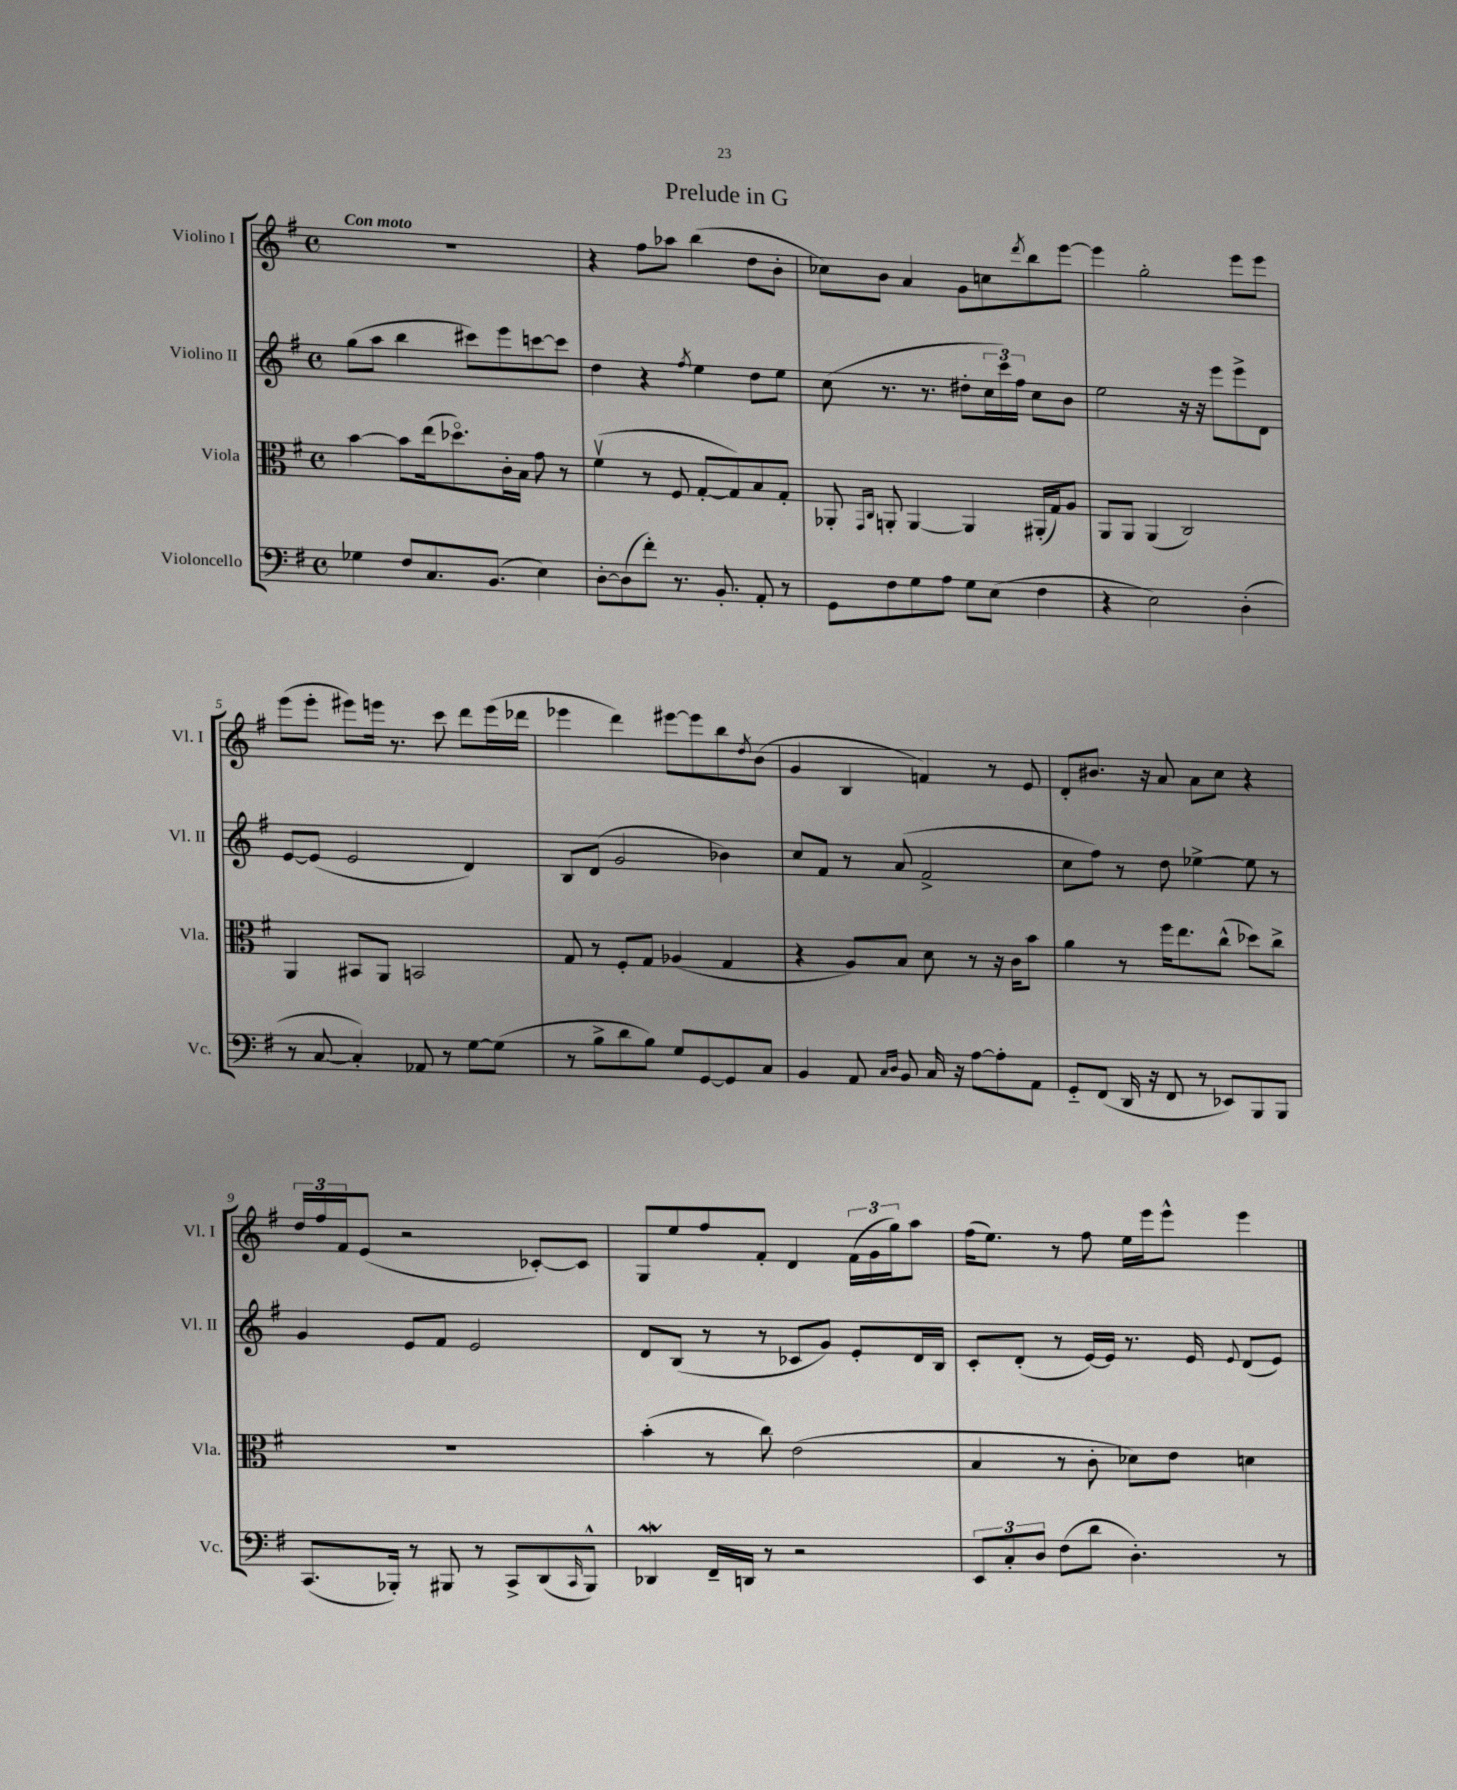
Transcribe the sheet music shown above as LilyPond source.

\header { title = "Prelude in G" }
<<
\new StaffGroup <<
\new Staff = "s0" \with { instrumentName = "Violino I" shortInstrumentName = "Vl. I" } {
    \clef treble \key g \major \defaultTimeSignature \time 4/4 \tempo "Con moto"
    R1 |
    r4 fis''8 aes''8 b''4( d''8 b'8-. |
    ces''8) b'8 a'4 g'8 c''8 \acciaccatura { d'''8 } b''8 e'''8~ |
    e'''4 g''2-. e'''8 e'''8 |
    e'''8( e'''8-. eis'''8) e'''16 r8. c'''8 d'''8 e'''16( des'''16 |
    ees'''4 d'''4) eis'''8~ eis'''8 b''8 \acciaccatura { d''8 } b'8( |
    g'4 b4 f'4) r8 e'8 |
    d'8-. bis'8. r16 a'8 a'8 c''8 r4 |
    \tuplet 3/2 { d''16 fis''16 fis'16 } e'8( r2 ces'8~-.) ces'8 |
    g8 e''8 fis''8 fis'8-. d'4 \tuplet 3/2 { fis'16( g'16 g''16) } a''8 |
    fis''16( e''8.) r8 fis''8 e''16 e'''16 e'''8-^ e'''4 \bar "|." |
}
\new Staff = "s1" \with { instrumentName = "Violino II" shortInstrumentName = "Vl. II" } {
    \clef treble \key g \major \defaultTimeSignature \time 4/4
    g''8( a''8 b''4 cis'''8) e'''8 c'''8~ c'''8 |
    d''4 r4 \acciaccatura { fis''8 } e''4 d''8 e''8 |
    c''8( r8. r8. dis''8-. \tuplet 3/2 { c''16 c'''16) fis''16 } c''8 b'8 |
    e''2 r16 r16 e'''8 e'''8-> d'8 |
    e'8~ e'8( e'2 d'4) |
    b8 d'8( g'2 bes'4) |
    c''8 fis'8 r8 a'8( fis'2-> |
    c''8 fis''8) r8 d''8 ees''4~-> ees''8 r8 |
    g'4 e'8 fis'8 e'2 |
    d'8 b8( r8 r8 ces'8 g'8) e'8-. d'16 b16 |
    c'8-. d'8-.( r8 e'16~) e'16 r8. e'16 \appoggiatura { e'8 } d'8( e'8) \bar "|." |
}
\new Staff = "s2" \with { instrumentName = "Viola" shortInstrumentName = "Vla." } {
    \clef alto \key g \major \defaultTimeSignature \time 4/4
    b'4~ b'8 e''16( des''8.\flageolet) c'16-. b16 g'8 r8 |
    fis'4\upbow( r8 fis8 g8~-. g8) b8 g8-. |
    aes,8-. \grace { g,16 c16 } a,8-. a,4~ a,4 ais,16-.( g16) a8 |
    a,8 a,8 a,4( c2) |
    a,4 bis,8 a,8 b,2 |
    g8 r8 fis8-. g8 aes4( g4 |
    r4 a8) b8 d'8 r8 r16 c'16 b'8 |
    a'4 r8 fis''16 e''8. c''8-^( des''8) c''8-> |
    r1 |
    b'4-.( r8 c''8) e'2( |
    b4 r8 c'8-. des'8) e'8 d'4 \bar "|." |
}
\new Staff = "s3" \with { instrumentName = "Violoncello" shortInstrumentName = "Vc." } {
    \clef bass \key g \major \defaultTimeSignature \time 4/4
    ges4 fis8 c8. b,8.( e4) |
    d8~-. d8( fis'8-.) r8. b,8.-. a,8-. r8 |
    g,8 fis8 g8 a8 g8 e8( fis4 |
    r4 e2) d4-.( |
    r8 c8~ c4-.) aes,8 r8 g8~ g8( |
    r8 b8-> d'8 b8) g8 g,8~ g,8 c8 |
    b,4 a,8 \grace { c16 d16 } b,8 c16 r16 a8~ a8-. a,8 |
    g,8-_ fis,8( d,16 r16 fis,8 r8 ees,8) b,,8 b,,8 |
    c,8.( bes,,16-.) r8 bis,,8 r8 c,8-> d,8( \grace { c,16 } bis,,8-^) |
    des,4\mordent fis,16-- d,16 r8 r2 |
    \tuplet 3/2 { e,8 c8-. d8 } fis8( d'8 d4.-.) r8 \bar "|." |
}
>>
>>
